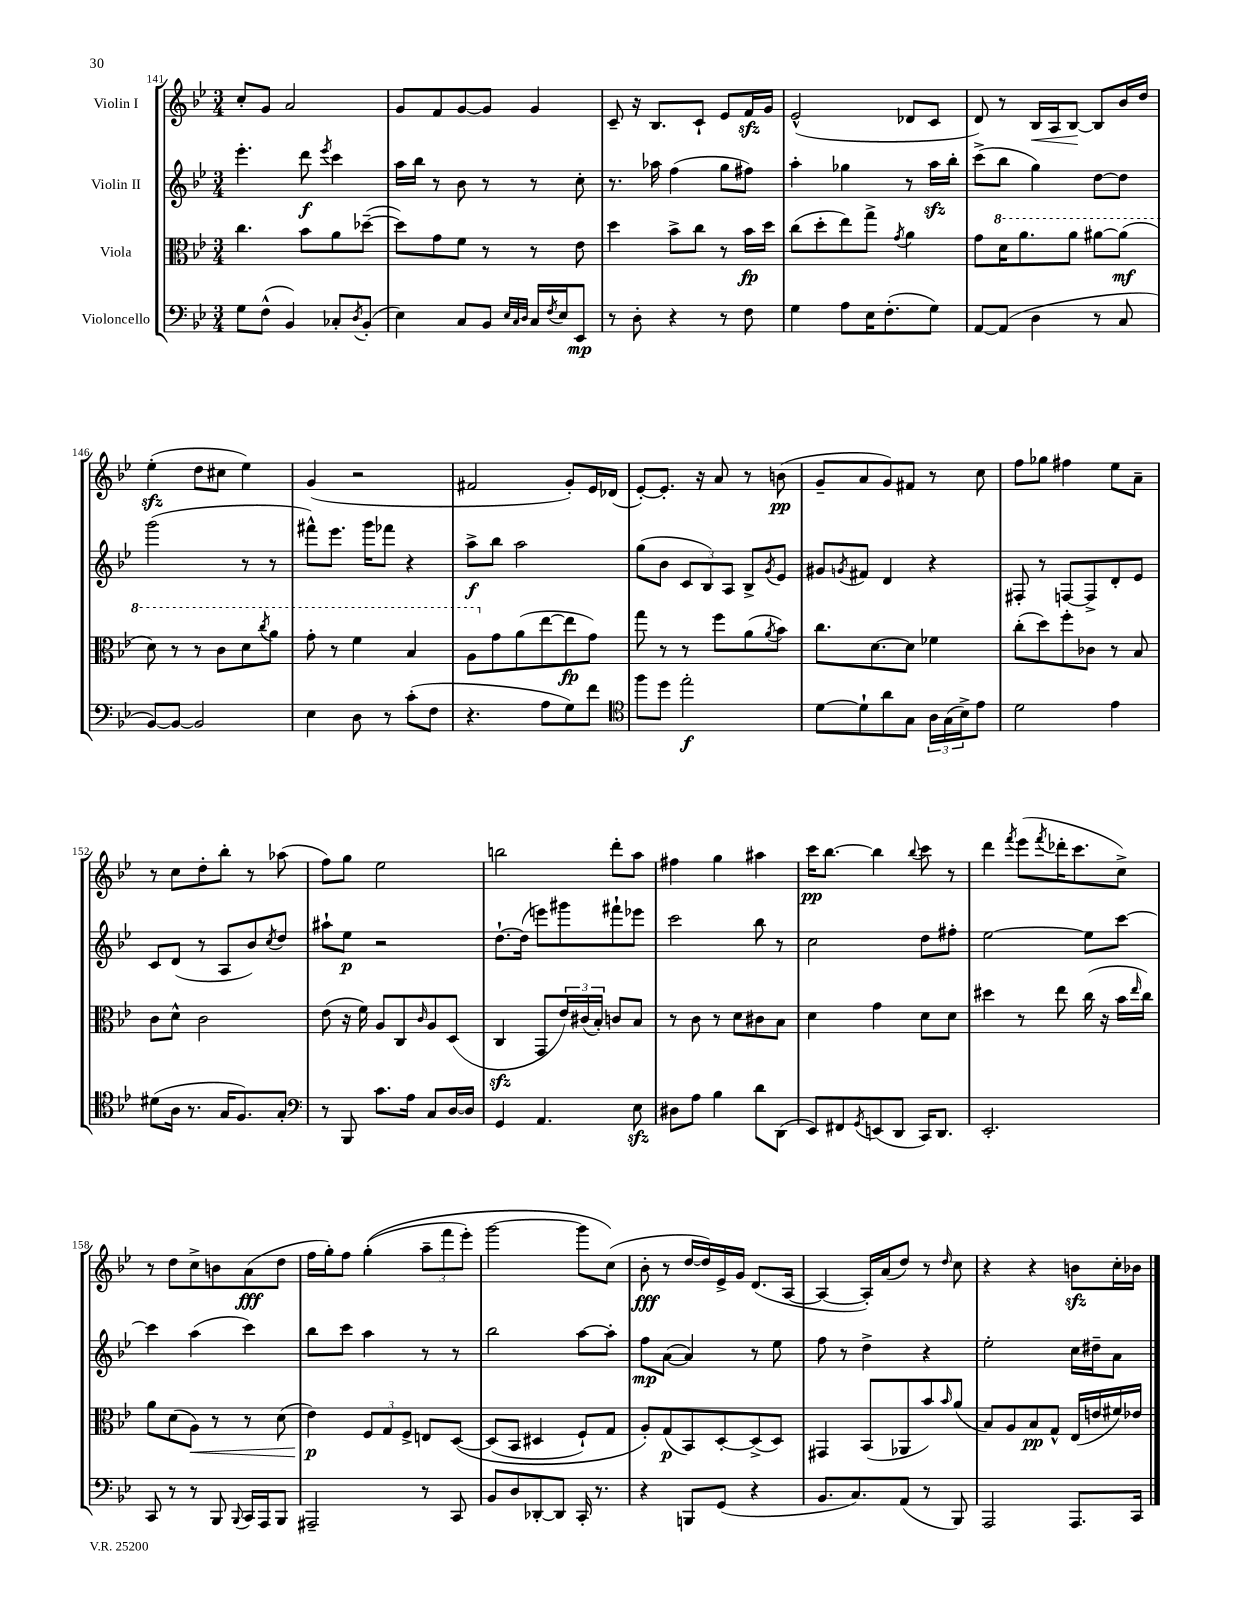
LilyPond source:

<<
\new StaffGroup <<
\new Staff = "s0" \with { instrumentName = "Violin I" } {
    \clef treble \key bes \major \numericTimeSignature \time 3/4
    c''8-. g'8 a'2 |
    g'8 f'8 g'8~ g'8 g'4 |
    c'8-- r16 bes8. c'8-! ees'8 f'16\sfz g'16 |
    ees'2-^( des'8 c'8 |
    d'8) r8 bes16\< a16 bes8~\! bes8 bes'16 d''16 |
    ees''4-.\sfz( d''8 cis''8 ees''4) |
    g'4( r2 |
    fis'2 g'8-.) ees'16 des'16( |
    ees'8~-.) ees'8.-. r16 a'8 r8 b'8\pp( |
    g'8-- a'8 g'8) fis'8 r8 c''8 |
    f''8 ges''8 fis''4 ees''8 a'8-- |
    r8 c''8 d''8-. bes''8-. r8 aes''8( |
    f''8) g''8 ees''2 |
    b''2 d'''8-. a''8 |
    fis''4 g''4 ais''4 |
    c'''16\pp bes''8.~ bes''4 \appoggiatura { bes''8 } c'''8 r8 |
    d'''4 \acciaccatura { f'''8 } ees'''8( \acciaccatura { f'''8 } des'''16-. c'''8. c''8->) |
    r8 d''8 c''8-> b'8 a'8\fff( d''8 |
    f''16 g''16-.) f''8 g''4-.(\( \tuplet 3/2 { a''8-- f'''8 ees'''8-.) } |
    g'''2~ g'''8 c''8(\) |
    bes'8-.\fff r8 d''16~ d''16) ees'16-> g'16 d'8.( a16~ |
    a4~ a16-.) a'16( d''8) r8 \grace { d''16 } c''8 |
    r4 r4 b'8\sfz c''16-. bes'16 \bar "|." |
}
\new Staff = "s1" \with { instrumentName = "Violin II" } {
    \clef treble \key bes \major \numericTimeSignature \time 3/4
    ees'''4.-. d'''8\f \acciaccatura { ees'''8 } c'''4 |
    a''16 bes''16 r8 bes'8 r8 r8 c''8-. |
    r8. aes''16 f''4( g''8 fis''8) |
    a''4-. ges''4 r8 a''16\sfz bes''16-. |
    c'''8->( bes''8 g''4) d''8~ d''8 |
    g'''2( r8 r8 |
    fis'''8-^) ees'''8. g'''16 fes'''8 r4 |
    a''8->\f bes''8 a''2 |
    g''8( bes'8 \tuplet 3/2 { c'8 bes8) a8 } bes8-> \acciaccatura { g'8 } ees'8 |
    gis'8 \acciaccatura { g'8 } fis'8 d'4 r4 |
    fis8-. r8 f8~ f8-> d'8-. ees'8 |
    c'8 d'8( r8 a8 bes'8) \acciaccatura { c''8 } d''8 |
    ais''8-! ees''8\p r2 |
    d''8.~-! d''16( e'''8) gis'''8 fis'''8-! ees'''8 |
    c'''2 bes''8 r8 |
    c''2 d''8 fis''8-. |
    ees''2~ ees''8 c'''8~ |
    c'''4 a''4( c'''4) |
    bes''8 c'''8 a''4 r8 r8 |
    bes''2 a''8~ a''8-. |
    f''8\mp a'8~( a'4) r8 ees''8 |
    f''8 r8 d''4-> r4 |
    ees''2-. c''16 dis''16-- a'8 \bar "|." |
}
\new Staff = "s2" \with { instrumentName = "Viola" } {
    \clef alto \key bes \major \numericTimeSignature \time 3/4
    c''4. bes'8 a'8 des''8~--( |
    des''8) g'8 f'8 r8 r8 ees'8 |
    d''4 bes'8-> c''8 r8 bes'16\fp d''16 |
    c''8( d''8-. ees''8) g''8-> \acciaccatura { g'8 } a'4 |
    g'8 \ottava #1 d''16 a''8. a''8 ais''8~ ais''8\mf( |
    d''8) r8 r8 c''8 d''8 \acciaccatura { c'''8 } a''8 |
    g''8-. r8 f''4 bes'4 |
    a'8 \ottava #0 g'8 a'8( ees''8~ ees''8\fp g'8) |
    g''8 r8 r8 f''8 a'8( \acciaccatura { a'8 } bes'8) |
    c''8. d'8.~ d'8 fes'4 |
    c''8-.( d''8) f''8-. ces'8 r8 bes8 |
    c'8 d'8-^ c'2 |
    ees'8( r16 f'16) a8 c8 \grace { c'16 } a8 d8( |
    c4\sfz g,8 \tuplet 3/2 { ees'16) cis'16( bes16-.) } c'8 bes8 |
    r8 c'8 r8 d'8 cis'8 bes8 |
    d'4 g'4 d'8 d'8 |
    dis''4 r8 ees''8 c''16( r16 bes'16 \grace { ees''16 } c''16) |
    a'8 d'8( a8\<) r8 r8 d'8( |
    ees'4\p\!) \tuplet 3/2 { f8 g8 f8-> } e8 d8~\( |
    d8( bes,8 dis4 f8-!) g8 |
    a8-.\) g8\p( bes,8) d8~-. d8->( d8) |
    gis,4 bes,8( aes,8 bes'8) \grace { bes'16 } a'8( |
    bes8) a8 bes8\pp g8-^ ees16( e'16 fis'16) ees'16 \bar "|." |
}
\new Staff = "s3" \with { instrumentName = "Violoncello" } {
    \clef bass \key bes \major \numericTimeSignature \time 3/4
    g8 f8-^( bes,4) ces8-. \acciaccatura { d8 } bes,8-.( |
    ees4) c8 bes,8 \grace { ees32 c32 d32 } c16 \acciaccatura { f8 } ees16 ees,8\mp |
    r8 d8-. r4 r8 f8 |
    g4 a8 ees16 f8.-.( g8) |
    a,8~ a,8( d4 r8 c8 |
    bes,8~) bes,8~ bes,2 |
    ees4 d8 r8 c'8-.( f8 |
    r4. a8 g8) f'8 |
    \clef tenor f''8 d''8 ees''2-.\f |
    d'8~ d'8-! a'8 g8 \tuplet 3/2 { a16 g16( bes16->) } ees'8 |
    d'2 ees'4 |
    dis'8( a16 r8. g16 f8.) g8-. |
    \clef bass r8 bes,,8 c'8. a16 c8 d16~ d16 |
    g,4 a,4. ees8\sfz |
    dis8 a8 bes4 d'8 d,8( |
    ees,8) fis,8 \acciaccatura { g,8 } e,8( d,8 c,16) d,8. |
    ees,2.-. |
    c,8 r8 r8 bes,,8 \appoggiatura { bes,,8 } c,16 a,,16 bes,,8 |
    ais,,2-- r8 c,8 |
    bes,8 d8 des,8~-. des,8 c,16-. r8. |
    r4 b,,8 g,8( r4 |
    bes,8. c8.) a,8( r8 bes,,8) |
    a,,2 a,,8. c,16 \bar "|." |
}
>>
>>
\layout { \context { \Score currentBarNumber = #141 } }
